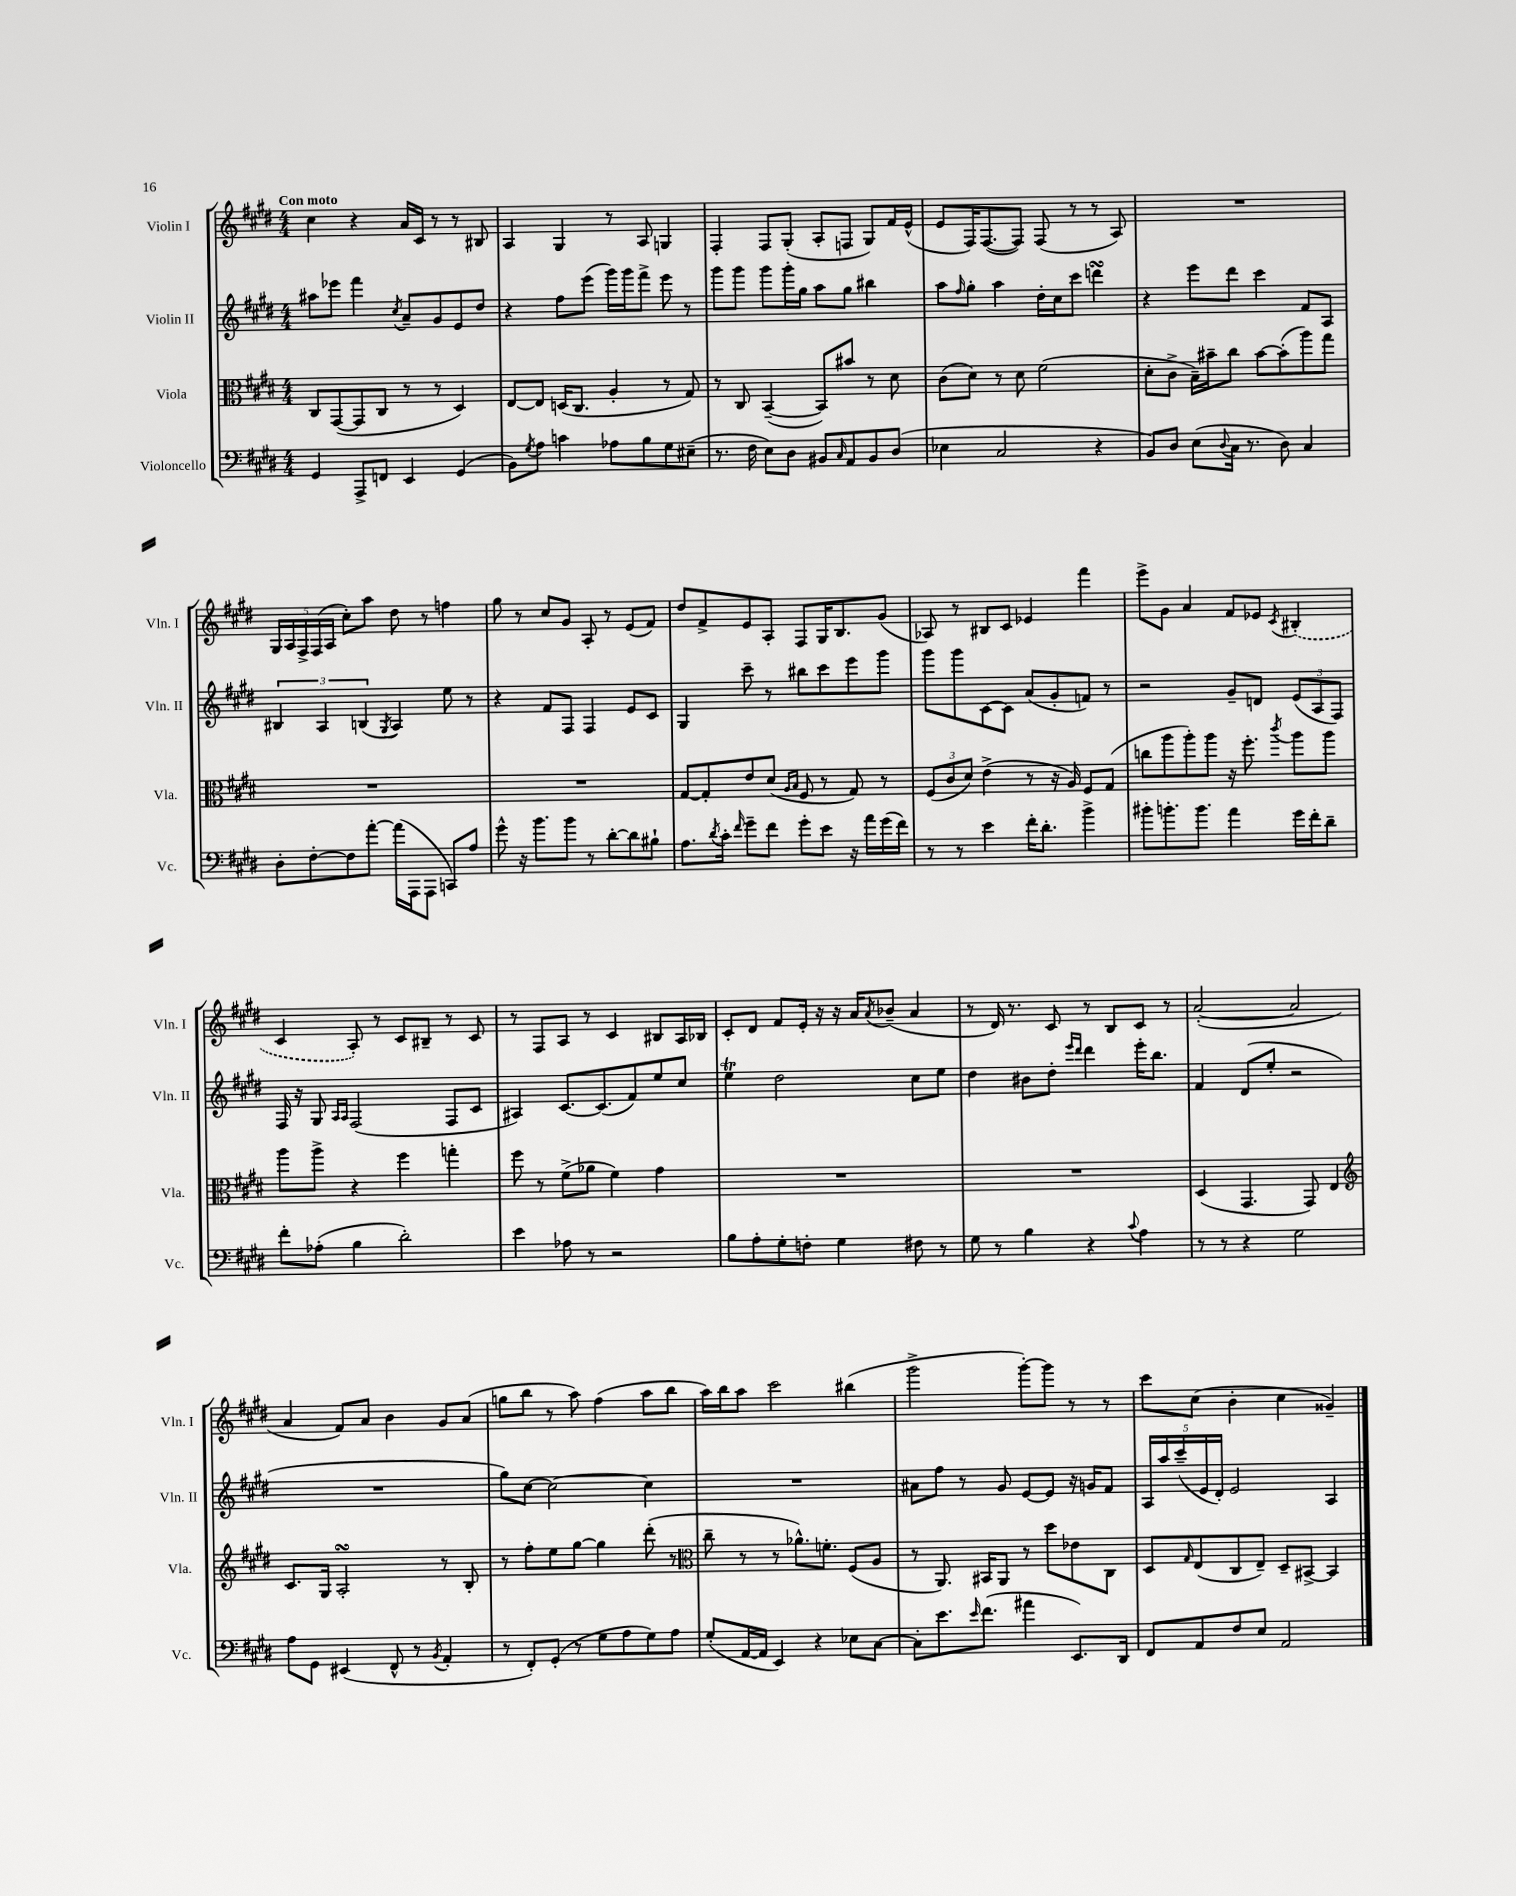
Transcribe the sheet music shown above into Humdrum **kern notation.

**kern	**kern	**kern	**kern
*staff4	*staff3	*staff2	*staff1
*clefF4	*clefC3	*clefG2	*clefG2
*k[f#c#g#d#]	*k[f#c#g#d#]	*k[f#c#g#d#]	*k[f#c#g#d#]
*M4/4	*M4/4	*M4/4	*M4/4
4GG#/	8C#/L	8aa#\L	4cc#\
.	([8GG#/	8eee-\J	.
8AAA^/L	8GG#/]	4fff#\	4r
8FF/J	8C#/J	.	.
.	.	8qcc#/	.
4EE/	8r	8a~/L	16a/LL
.	.	.	16c#/JJ
.	8r	8g#/	8r
(4GG#/	4D#/)	8e/	8r
.	.	8dd#/J	8B#/
=	=	=	=
8BB\L)	[8E/L	4r	4A/
8qG#/	.	.	.
8A\J	8E/]J	.	.
4c\	(16D/LK	8ff#\L	4G#/
.	8.C#/J	.	.
.	.	(8eee\J	.
8A-\L	4A'/	16ggg#\LL)	8r
.	.	16ggg#\J	.
8B\	.	8fff#^\J	8A/
8G#\	8r	8eee\	4G/
(8E#~\J	8G#/)	8r	.
=	=	=	=
8.r	8r	8ggg#\L	4F#'/
.	8C#/	8ggg#\J	.
16F#\	.	.	.
8E\L)	([4BB~/	8ggg#\L	8F#/L
8D#\J	.	16ggg#'\L	(8G#'/J
.	.	16gg#\JJ	.
8BB#/L	8BB/]L)	8aa\L	8A'/L
16qqC#/	.	.	.
8AA/	8b#/J	8gg#\J	8F/J
8BB#/	8r	4bb#\	8G#/L)
(8D#/J	8d#\	.	16f#/L
.	.	.	(16e^^/JJ
=	=	=	=
4E-\	(8c#\L	8aa\L	8e/L
.	.	16qqff#/	.
.	8d#\J)	8gg#'\J	16F#/K)
.	.	.	([8.F#/
2C#/	8r	4aa\	.
.	8d#\	.	8F#/]J)
.	(2f#\	16dd#'\LL	(8F#/
.	.	16cc#\J	.
.	.	8ccc#\J	8r
4r	.	4ddd\	8r
.	.	.	8A/)
=	=	=	=
8BB/L)	8d#'\L	4r	1r
8D#/J	8c#^\J	.	.
(8E\L	16B~\LL)	8eee\L	.
.	16b#~\J	.	.
8qqD#/	.	.	.
16C#\Jk	8cc#\J	8ddd#\J	.
8.r	.	.	.
.	[8b#\L	4ccc#\	.
8D#\)	(8b#'\]	.	.
4C#/	8aa\)	8f#/L	.
.	8gg#\J	8A/J	.
=	=	=	=
8D#'\L	1r	6B#/	20G#/LL
.	.	.	20A/
.	.	.	20F#^/
[8F#'\	.	.	.
.	.	.	(20F#/
.	.	6A/	.
.	.	.	20A/JJ
8F#\]	.	.	8cc#'\L)
.	.	(6B/	.
[8a'\J	.	.	8aa\J
.	.	8qG#/	.
(16a\]LL	.	4A/)	8dd#\
16AAA\J	.	.	.
8AAA\J	.	.	8r
8CC/L)	.	8ee\	4ff\
8A/J	.	8r	.
=	=	=	=
8g#^^\	1r	4r	8gg#\
16r	.	.	8r
8.b\L	.	.	.
.	.	8f#/L	8cc#/L
8b\J	.	8F#/J	8g#/J
8r	.	4F#/	8A'/
[8d#'\L	.	.	8r
8d#\]	.	8e/L	(8e/L
8B#`\J	.	8c#/J	8f#/J)
=	=	=	=
8.A\L	[8G#/L	4G#/	8dd#/L
.	8G#'/]	.	8f#^/
8qd#/	.	.	.
16c#'\Jk	.	.	.
16qqf#/	.	.	.
8g#~\L	8e/	8ccc#~\	8e/
8f#\J	(8d#/J	8r	8A'/J
.	16qqA/LL	.	.
.	16qqB/JJ	.	.
8g#'\L	8F#/	8bb#\L	8F#/L
8e\J	8r	8ccc#\	16G#/K
.	.	.	8.B/
16r	8G#/)	8eee\	.
16a\LL	.	.	.
(16g#\	8r	8ggg#\J	(8g#/J
16f#\JJ)	.	.	.
=	=	=	=
8r	(12F#/L	8ggg#\L	8A-/)
.	12c#/	.	.
8r	.	8ggg#\	8r
.	12d#/J)	.	.
4e\	(4e^\	[8c#\	8B#/L
.	.	8c#\]J	8c#/J
16f#'\LK	8r	(8a/L	4e-/
8.d#'\J	.	.	.
.	16r	8g#'/	.
.	16A/)	.	.
4b^\	8F#/L	8f/J)	4fff#\
.	(8G#/J	8r	.
=	=	=	=
8b#'\L	8cc\L	2r	8eee^\L
8.b'\	8aa\	.	8g#\J
.	8aa'\)	.	4a/
8.b\J	.	.	.
.	8aa\J	.	.
4a\	16r	8g#~/L	8f#/L
.	8.ff#'\	.	.
.	.	8d/J	8e-/J
.	8qccc#/	.	8qc#/
16g#\LL	8aa\L	(12e/L	(4B#'/
16f#'\J	.	.	.
.	.	12A/	.
8d#~\J	8aa\J	.	.
.	.	12F#/J)	.
=	=	=	=
8f#'\L	8aa\L	16F#/	4c#/
.	.	16r	.
(8A-'\J	8aa^\J	8G#/	.
.	.	16qqA/LL	.
.	.	16qqA/JJ	.
4B\	4r	(2F#/	8A'/)
.	.	.	8r
2d#'\)	4ff#\	.	8c#/L
.	.	.	8B#~/J
.	4gg'\	8F#/L	8r
.	.	8c#/J	8c#/
=	=	=	=
4e\	8ff#\	4A#/)	8r
.	8r	.	8F#/L
8A-\	(8f#^\L	[8.c#/L	8A/J
8r	8a-\J	.	8r
.	.	(8.c#/]	.
2r	4f#\)	.	4c#/
.	.	8f#/)	.
.	4g#\	8ee/	8B#/L
.	.	8cc#/J	16A/L
.	.	.	16B-/JJ
=	=	=	=
8B\L	1r	4ee\	8c#'/L
8A'\	.	.	8d#/J
8G#'\	.	2dd#\	8f#/L
8F'\J	.	.	16e'/Jk
.	.	.	16r
4G#\	.	.	16r
.	.	.	16a/LK
.	.	.	8qa/
.	.	.	(8b-~/J
8F#\	.	8cc#\L	4a/
8r	.	8ee\J	.
=	=	=	=
8G#\	1r	4dd#\	8r
8r	.	.	16d#/)
.	.	.	8.r
4B\	.	8b#\L	.
.	.	8dd#'\J	8c#/
.	.	16qqeee/LL	.
.	.	16qqddd#/JJ	.
4r	.	4ddd#\	8r
.	.	.	8B/L
8qqc#/	.	.	.
4A\	.	16eee'\LK	8c#/J
.	.	8.bb\J	.
.	.	.	8r
=	=	=	=
8r	(4D#/	4f#/	([2a'/
8r	.	.	.
4r	4.GG#/	(8d#/L	.
.	.	8ee'/J	.
2G#\	.	2r	2a/]
.	8GG#/)	.	.
.	4E/	.	.
=	=	=	=
*	*clefG2	*	*
8A\L	8.c#/L	1r	4a/
8GG#\J	.	.	.
.	16G#/Jk	.	.
(4EE#/	2A'/	.	8f#/L)
.	.	.	8a/J
8FF#^^/	.	.	4b\
8r	.	.	.
8qBB/	.	.	.
4AA'/	8r	.	8g#/L
.	8B'/	.	(8a/J
=	=	=	=
8r	8r	8gg#\L)	8gg\L
8FF#'/L)	8ff#'\L	[8cc#\J	8bb\J
(8GG#'/J	8ee\	2cc#\_	8r
8r	[8gg#\J	.	8aa\)
8G#\L	4gg#\]	.	(4ff#\
8A\	.	.	.
8G#\)	(8ddd#'\	4cc#\]	8aa\L
8A\J	8r	.	8bb\J
=	=	=	=
*	*clefC3	*	*
(8G#'/L	8cc#~\	1r	16aa\LL)
.	.	.	16bb\J
[16AA/L	8r	.	8aa\J
16AA/]JJ	.	.	.
4EE/)	8r	.	2ccc#\
.	8.a-^^\L)	.	.
4r	.	.	.
.	8.f'\J	.	.
8E-\L	(8F#/L	.	(4bb#\
[8C#\J	8A/J	.	.
=	=	=	=
8C#'\]L	8r	8a#\L	2ggg#^\
8.e\	8.AA/)	8ff#\J	.
.	.	8r	.
16qqe/	.	.	.
(8.f#\J	16BB#/LK	.	.
.	8AA/J	8g#/	.
4a#\	8r	[8e/L	[8ggg#'\L)
.	8dd#\L	8e/]J	8ggg#\]J
8.EE/L)	8e-\	16r	8r
.	.	16g/LK	.
.	8C#\J	8f#/J	8r
16DD#/Jk	.	.	.
=	=	=	=
8FF#/L	8D#/L	20A/LL	8ccc#\L
.	.	20aa/	.
.	.	(20ccc#~/	.
.	16qqG#/	.	.
8AA/	(8E/	.	(8cc#\J
.	.	20e/	.
.	.	20d#'/JJ)	.
8F#/	8C#/	2e/	4b'\
8E/J	8E~/J)	.	.
2AA/	8D#~/L	.	4cc#\
.	[8BB#^/J	.	.
.	4BB#/]	4A/	4g##~/)
==	==	==	==
*-	*-	*-	*-
